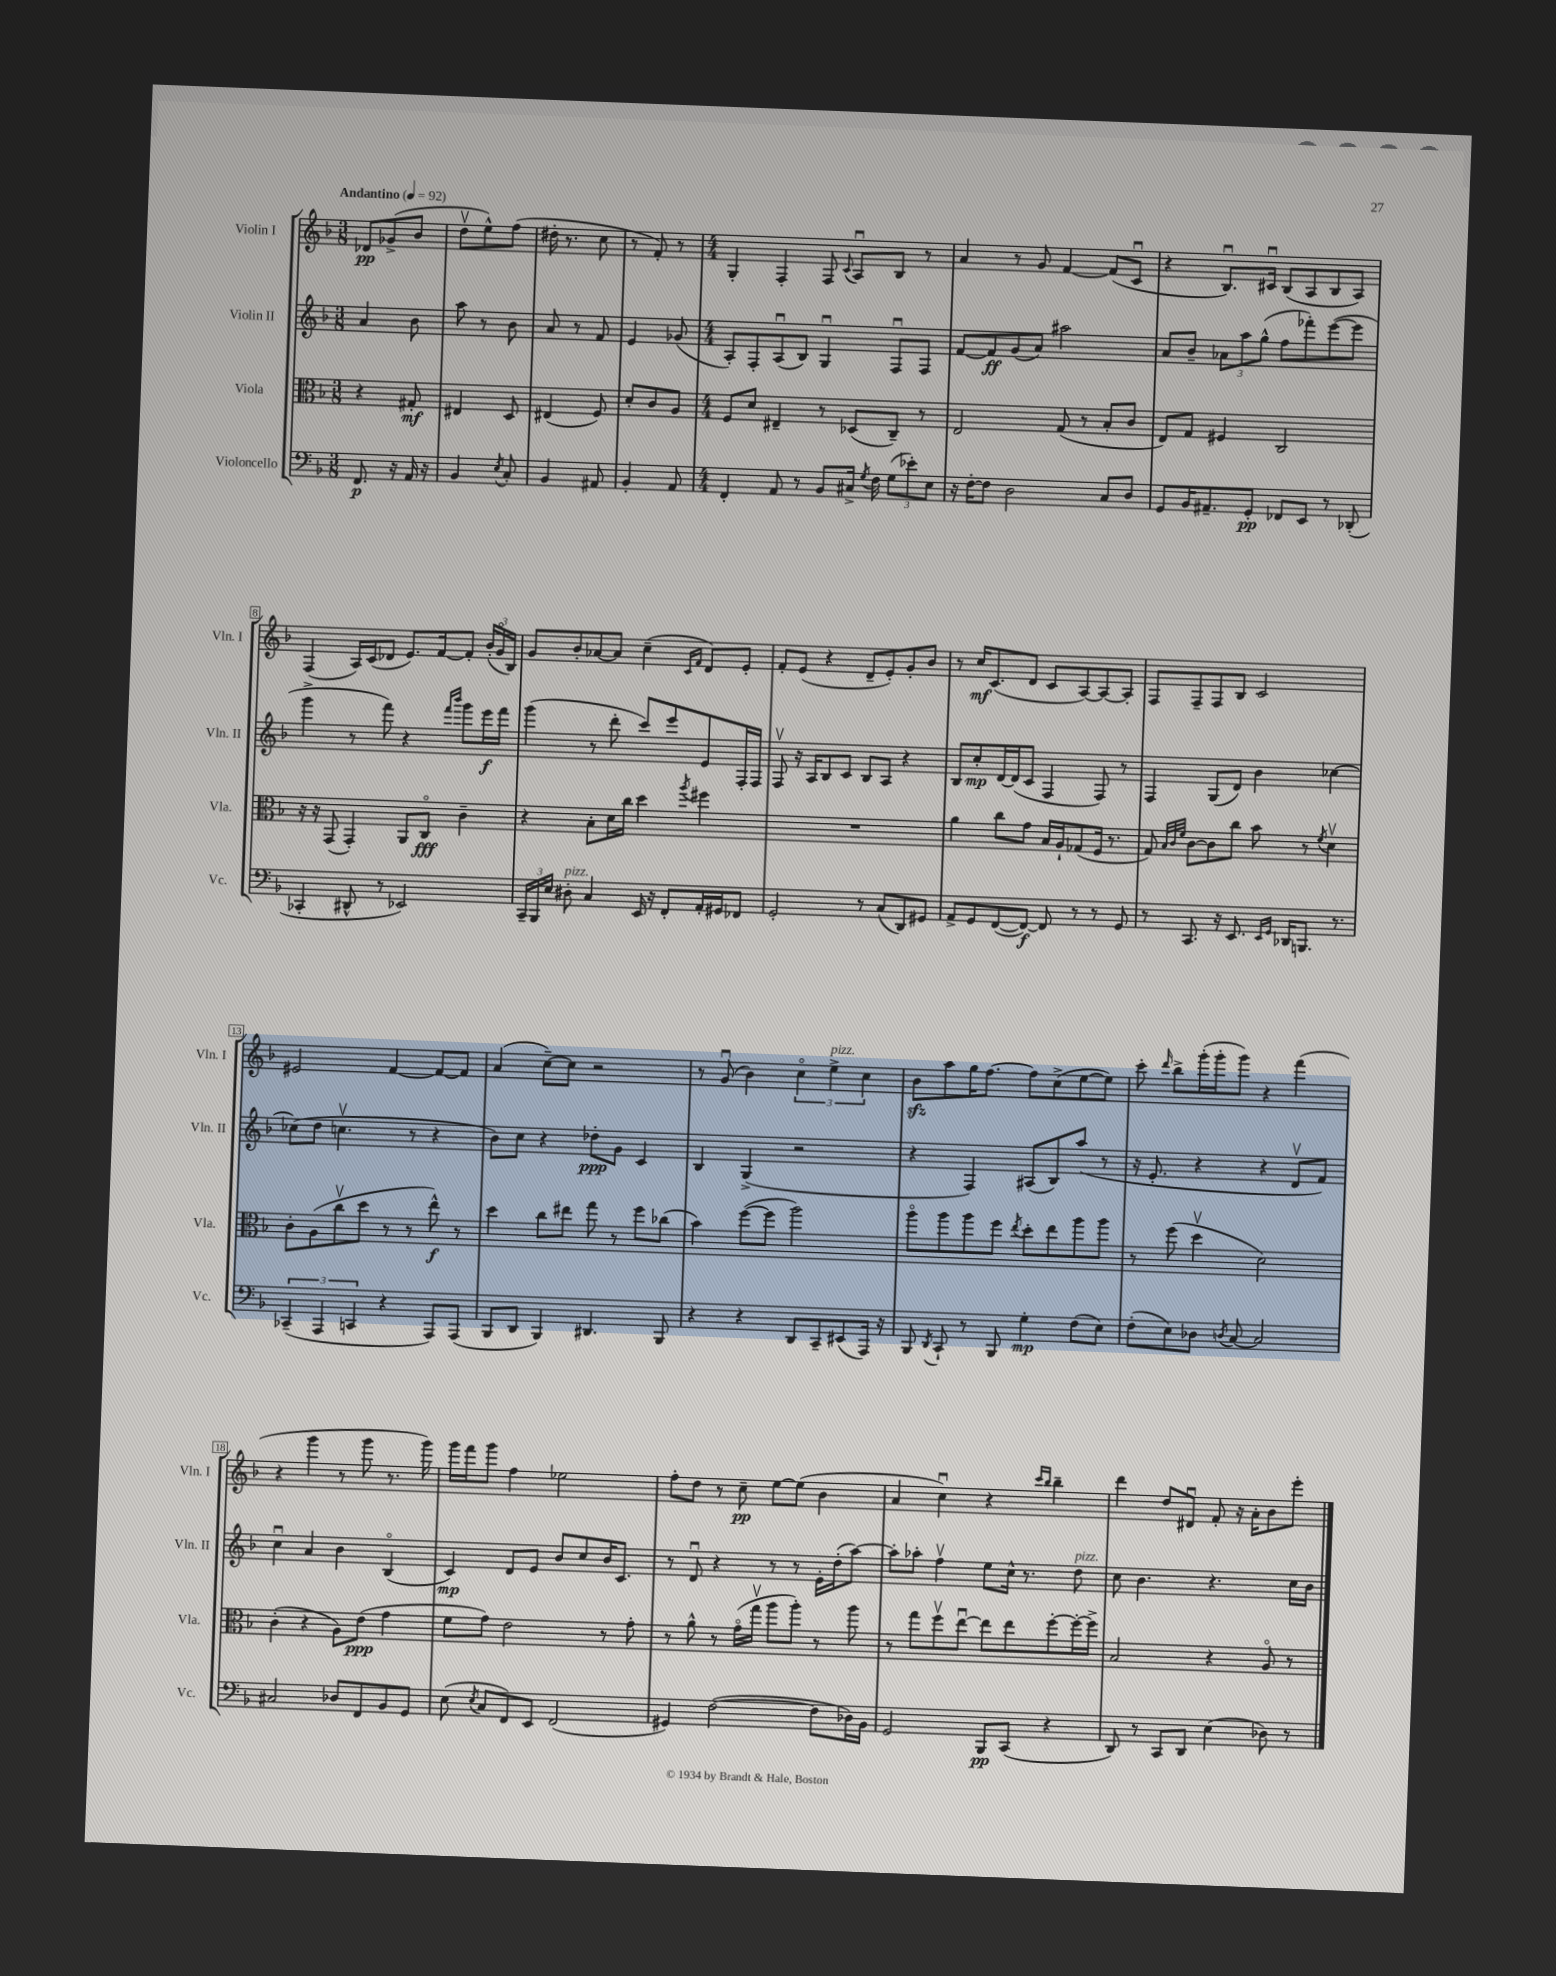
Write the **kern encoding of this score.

**kern	**kern	**kern	**kern
*staff4	*staff3	*staff2	*staff1
*clefF4	*clefC3	*clefG2	*clefG2
*k[b-]	*k[b-]	*k[b-]	*k[b-]
*M3/8	*M3/8	*M3/8	*M3/8
*MM92	*MM92	*MM92	*MM92
8.FF	4r	4a	8d-
.	.	.	(8g-^
16r	.	.	.
16AA	8G#'	8b-	8b-
16r	.	.	.
=	=	=	=
4BB-	4E#	8aa	8ddv
.	.	8r	8ee^^)
8qE	.	.	.
8C'	8D	8b-	(8ff
=	=	=	=
4BB-	(4E#	8a	16dd#'
.	.	.	8.r
.	.	8r	.
8AA#	8F)	8f	8cc
=	=	=	=
4BB-'	8d'	4e	8r
.	8c	.	8f')
8AA	8A	(8g-	8r
=	=	=	=
*M4/4	*M4/4	*M4/4	*M4/4
4FF'	8F	8A')	4G'
.	8d	8F'	.
8AA	4E#~	(8Au	4F'
8r	.	8B-)	.
8BB-	8r	4Gu	8F
.	.	.	8qqc
16C#^	(8D-	.	8Au
8qG	.	.	.
16F	.	.	.
(12G	8C~)	8Fu	8B-
12e-')	.	.	.
.	8r	8F	8r
12E	.	.	.
=	=	=	=
16r	2E	[8f	4a
[16F'	.	.	.
8F]	.	8f]	.
2D	.	(8g	8r
.	.	8a)	8g
.	(8G	2aa#	[4f
.	8r	.	.
8C	8B-'	.	(8f]
8D	8c	.	8cu
=	=	=	=
8GG	8E)	8a	4r
16BB-	8G	8b-~	.
8.AA#~	.	.	.
.	4F#	12a-	8.B-u)
.	.	12aa	.
8GG'	.	.	.
.	.	(12gg^^	.
.	.	.	16c#u
8FF-	2C	8ff	(8B-
8EE	.	8fff-')	8A
8r	.	([8eee	8B-
(8DD-'	.	8eee]	8A)
=	=	=	=
4CC-'	16r	4ggg^	(4F
.	16r	.	.
.	(8GG	.	.
8DD#^^	4GG')	8r	16A)
.	.	.	(16c
8r	.	8fff)	8d-
2EE-)	8AA	4r	8.e)
.	8Co	.	.
.	.	.	[16f
.	.	16qqfff	.
.	.	16qqbbb-	.
.	4c~	8ggg	8f']
.	.	16eee	(24b-'
.	.	.	24go
.	.	16fff	.
.	.	.	24B-)
=	=	=	=
24CC~	4r	(4ggg	8g
24BBB-	.	.	.
24E	.	.	.
8D#'	.	.	8b-'
4C	8B-'	8r	[8a-
.	16d	8ddd'	8a-]
.	16cc	.	.
16EE	4dd	8ccc)	(4cc~
16r	.	.	.
8FF'	.	8eee	.
.	.	.	16qqc
.	8qaa	.	16qqf
16AA'	4ff#	8e	8d)
16GG#	.	.	.
8FF-	.	16F'	8e'
.	.	16F	.
=	=	=	=
2GG'	1r	8Fv	8f'
.	.	16r	(8e
.	.	16A	.
.	.	8B-	4r
.	.	8c	.
8r	.	8B-	8d~
(8C	.	8A	8e')
8DD)	.	4r	8g'
8GG#	.	.	8b-
=	=	=	=
8AA^	4a	8B-	8r
8GG	.	8cc'	16cc
.	.	.	(8.c
([8FF	8cc	[16d	.
.	.	(16d]	.
8FF_)	8g	8c	8d
8FF]	16B-	4F	8c
.	16A`	.	.
8r	(8G-	.	[8A)
8r	16F	8F)	8A_
.	8.r	.	.
8GG	.	8r	8A']
=	=	=	=
8r	8G)	4F	8F
.	32qqB-	.	.
.	32qqc	.	.
.	32qqf	.	.
8.CC	[8c	.	8F~
.	8c]	(8G	8F
16r	.	.	.
8.EE	8cc	8d)	8B-
.	8b-	4b-	2c
16qqEE	.	.	.
16qqGG	.	.	.
16DD-	.	.	.
8.BBB	8r	.	.
.	8qf	.	.
.	4dv	[4cc-	.
8.r	.	.	.
=	=	=	=
(6CC-~	8c'	(8cc-]	2e#
.	(8A	8dd	.
6AAA	.	.	.
.	8ccv	4.ccv	.
6CC	.	.	.
.	8dd	.	.
4r	8r	.	[4f
.	8r	8r	.
8AAA)	8ee^^)	4r	8f_
(8AAA	8r	.	8f]
=	=	=	=
8BBB-	4dd	8b-)	(4a
8DD	.	8cc	.
4BBB-)	8cc	4r	[8cc~)
.	8ee#	.	8cc]
4.DD#	8gg	8dd-'	2r
.	8r	8g	.
.	8ff	4c	.
8BBB-	(8cc-	.	.
=	=	=	=
4r	4b-)	4B-	8r
.	.	.	(8gu
4r	([8ff	(4G^	4b-)
.	8ff]	.	.
8DD	2aa)	2r	6cco
8CC~	.	.	.
.	.	.	6ee^
(8EE#	.	.	.
.	.	.	6cc
16AAA)	.	.	.
16r	.	.	.
=	=	=	=
8BBB-	8aao	4r	8b-
8qDD	.	.	.
8CC`	8aa	.	8aa
8r	8aa	4F)	16gg
.	.	.	[8.ff
8BBB-	8ff	.	.
.	8qee	.	.
4G'	8dd'	(8A#	8ff]
.	8ee	8B-)	(8cc^
(8F	8aa	(8aa	[8ee
8E)	8aa	8r	8ee])
=	=	=	=
(8F'	8r	16r	8ccc'
.	.	8.e'	.
.	.	.	16qqddd
8E)	(8ff	.	8bb-^
8D-	4ddv	4r	(16ggg'
.	.	.	16ggg'
8qD	.	.	.
[8C	.	.	8ggg)
2C]	2d)	4r	4r
.	.	8dv	(4fff
.	.	8f)	.
=	=	=	=
2C#	(4c'	4ccu	4r
.	4r	4a	4ggg
8D-	8A)	4b-	8r
8FF	(8e	.	8ggg
8BB-	4g	(4B-o	8.r
8GG	.	.	.
.	.	.	16ggg)
=	=	=	=
(8E	8f	4c)	16ggg
.	.	.	16fff
8qE	.	.	.
8C	8g)	.	8ggg
8FF)	2e	8d	4ff
8EE	.	8e	.
(2FF	.	8b-	2ee-
.	.	8cc	.
.	8r	16b-	.
.	.	8.c	.
.	8g'	.	.
=	=	=	=
4GG#)	8r	8r	8ff'
.	8a^^	8du	8dd
([2F	8r	4r	8r
.	(16go	.	8cc~
.	16ggv	.	.
.	8aa	8r	[8ee
.	8aa')	8r	(8ee]
8F]	8r	16e'	4b-
.	.	(16dd'	.
16D-)	8aa	[8aa)	.
16BB-	.	.	.
=	=	=	=
2GG	8r	8aa']	4a
.	8gg	8aa-'	.
.	8ffv	4ffv	4ccu)
.	[8eeu	.	.
8BBB-	8ee]	8ee	4r
(8CC	8ee	16cc^^	.
.	.	8.r	.
.	.	.	16qqccc
.	.	.	16qqbb-
4r	[8ff'	.	4bb-~
.	16ff'_	8dd	.
.	16ff^]	.	.
=	=	=	=
8DD)	2B-	8cc	4ddd
8r	.	4.b-	.
8CC	.	.	8dd
8DD	.	.	8d#u
(4E	4r	4.r	8f'
.	.	.	16r
.	.	.	16a'
8D-)	8Ao	.	8b-
8r	8r	16cc	8eee'
.	.	16b-	.
==	==	==	==
*-	*-	*-	*-
